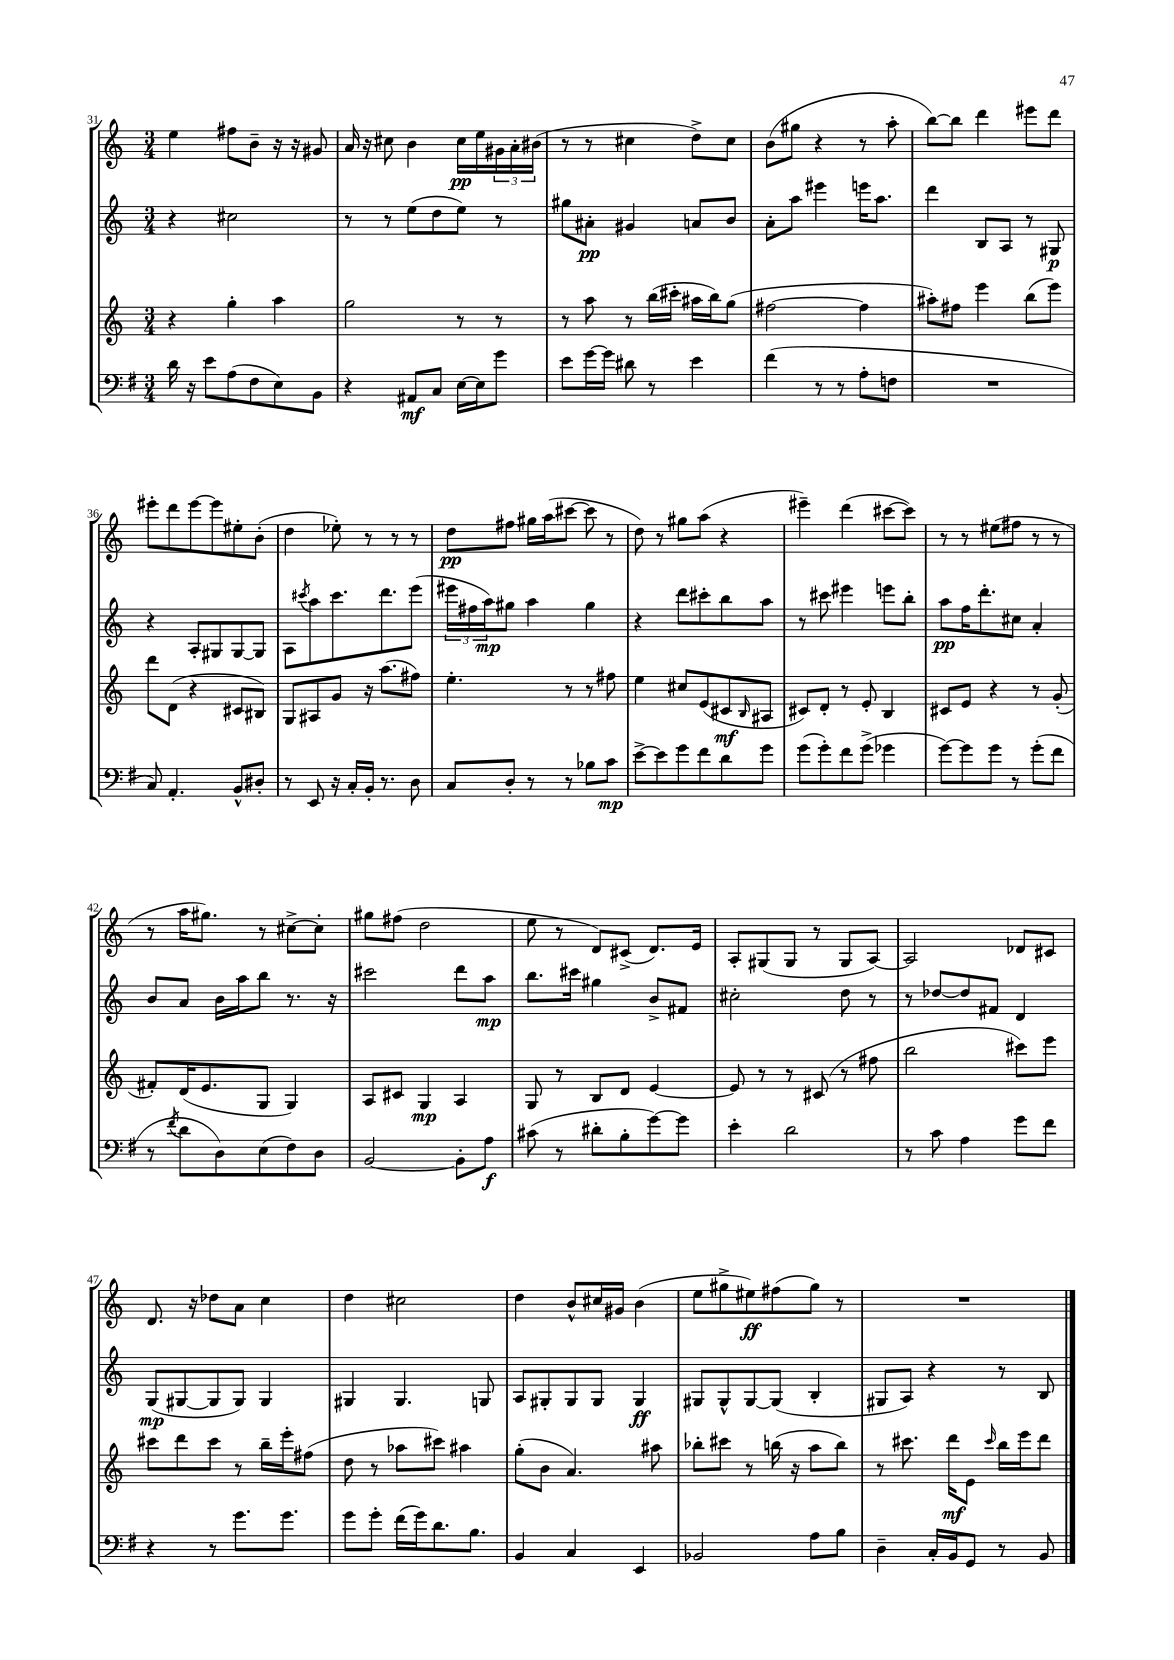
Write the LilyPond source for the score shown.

<<
\new StaffGroup <<
\new Staff = "s0" {
    \clef treble \key c \major \numericTimeSignature \time 3/4
    e''4 fis''8 b'8-- r16 r16 gis'8 |
    a'16 r16 cis''8 b'4 cis''16\pp e''16 \tuplet 3/2 { gis'16 a'16-. bis'16( } |
    r8 r8 cis''4 d''8->) cis''8 |
    b'8( gis''8 r4 r8 a''8-. |
    b''8~) b''8 d'''4 eis'''8 d'''8 |
    eis'''8-. d'''8 eis'''8~ eis'''8 eis''8-. b'8-.( |
    d''4 ees''8-.) r8 r8 r8 |
    d''8\pp fis''8 gis''16 a''16( cis'''8~ cis'''8 r8 |
    d''8) r8 gis''8 a''8( r4 |
    eis'''4--) d'''4( cis'''8~ cis'''8) |
    r8 r8 eis''8( fis''8 r8 r8 |
    r8 a''16 gis''8.) r8 cis''8~-> cis''8-. |
    gis''8 fis''8( d''2 |
    e''8 r8 d'8) cis'8->( d'8.) e'16 |
    a8-. gis8( gis8 r8 gis8 a8~) |
    a2 des'8 cis'8 |
    d'8. r16 des''8 a'8 c''4 |
    d''4 cis''2 |
    d''4 b'8-^ cis''16 gis'16 b'4( |
    e''8 gis''8-> eis''8\ff) fis''8( gis''8) r8 |
    R2. \bar "|." |
}
\new Staff = "s1" {
    \clef treble \key c \major \numericTimeSignature \time 3/4
    r4 cis''2 |
    r8 r8 e''8( d''8 e''8) r8 |
    gis''8 ais'8-.\pp gis'4 a'8 b'8 |
    a'8-. a''8 eis'''4 e'''16 a''8. |
    d'''4 b8 a8 r8 gis8\p |
    r4 a8-. gis8 gis8~ gis8 |
    a8 \acciaccatura { cis'''8 } a''8 cis'''8. d'''8. e'''8( |
    \tuplet 3/2 { eis'''16 fis''16 a''16\mp) } gis''8 a''4 gis''4 |
    r4 d'''8 cis'''8-. b''8 a''8 |
    r8 cis'''8 eis'''4 e'''8 b''8-. |
    a''8\pp f''16 d'''8.-. cis''8 a'4-. |
    b'8 a'8 b'16 a''16 b''8 r8. r16 |
    cis'''2 d'''8 a''8\mp |
    b''8. cis'''16 gis''4 b'8-> fis'8 |
    cis''2-. d''8 r8 |
    r8 des''8~ des''8 fis'8 d'4 |
    g8\mp( gis8~ gis8 gis8) gis4 |
    gis4 gis4. g8 |
    a8 gis8-. gis8 gis8 gis4\ff |
    gis8 gis8-^ gis8~ gis8( b4-. |
    gis8 a8) r4 r8 b8 \bar "|." |
}
\new Staff = "s2" {
    \clef treble \key c \major \numericTimeSignature \time 3/4
    r4 g''4-. a''4 |
    g''2 r8 r8 |
    r8 a''8 r8 b''16( cis'''16-. ais''16 b''16) g''8( |
    fis''2~ fis''4 |
    ais''8-.) fis''8 e'''4 b''8( e'''8) |
    d'''8 d'8( r4 cis'8 bis8) |
    g8 ais8 g'8 r16 a''8.( fis''8) |
    e''4.-. r8 r8 fis''8 |
    e''4 cis''8 e'8( cis'8\mf \grace { b16 } ais8 |
    cis'8) d'8-. r8 e'8-. b4 |
    cis'8 e'8 r4 r8 g'8-.( |
    fis'8-.) d'16( e'8. g8 g4) |
    a8 cis'8 g4\mp a4 |
    g8 r8 b8 d'8 e'4~ |
    e'8 r8 r8 cis'8( r8 fis''8 |
    b''2 cis'''8) e'''8 |
    cis'''8 d'''8 cis'''8 r8 b''16-- e'''16-. fis''8( |
    d''8 r8 aes''8 cis'''8) ais''4 |
    g''8-.( b'8 a'4.) ais''8 |
    bes''8-. cis'''8 r8 b''16( r16 a''8 b''8) |
    r8 cis'''8. d'''16\mf e'8 \grace { cis'''16 } b''16 e'''16 d'''8 \bar "|." |
}
\new Staff = "s3" {
    \clef bass \key g \major \numericTimeSignature \time 3/4
    d'16 r16 e'8 a8( fis8 e8) b,8 |
    r4 ais,8\mf c8 e16~ e16 g'8 |
    e'8 g'16~ g'16 dis'8 r8 e'4 |
    fis'4( r8 r8 a8-. f8 |
    R2. |
    c8) a,4.-. b,8-^ dis8-. |
    r8 e,8 r16 c16-. b,16-. r8. d8 |
    c8 d8-. r8 r8 bes8 c'8\mp |
    e'8~-> e'8 g'8 fis'8 d'8 g'8 |
    g'8( g'8-.) fis'8 g'8->( ges'4 |
    g'8~) g'8 g'8 r8 g'8-.( fis'8 |
    r8 \acciaccatura { fis'8 } d'8 d8) e8( fis8) d8 |
    b,2~ b,8-. a8\f |
    cis'8( r8 dis'8-. b8-. g'8~) g'8 |
    e'4-. d'2 |
    r8 c'8 a4 g'8 fis'8 |
    r4 r8 g'8. g'8. |
    g'8 g'8-. fis'16( g'16) d'8. b8. |
    b,4 c4 e,4 |
    bes,2 a8 b8 |
    d4-- c16-. b,16 g,8 r8 b,8 \bar "|." |
}
>>
>>
\layout { \context { \Score currentBarNumber = #31 } }
